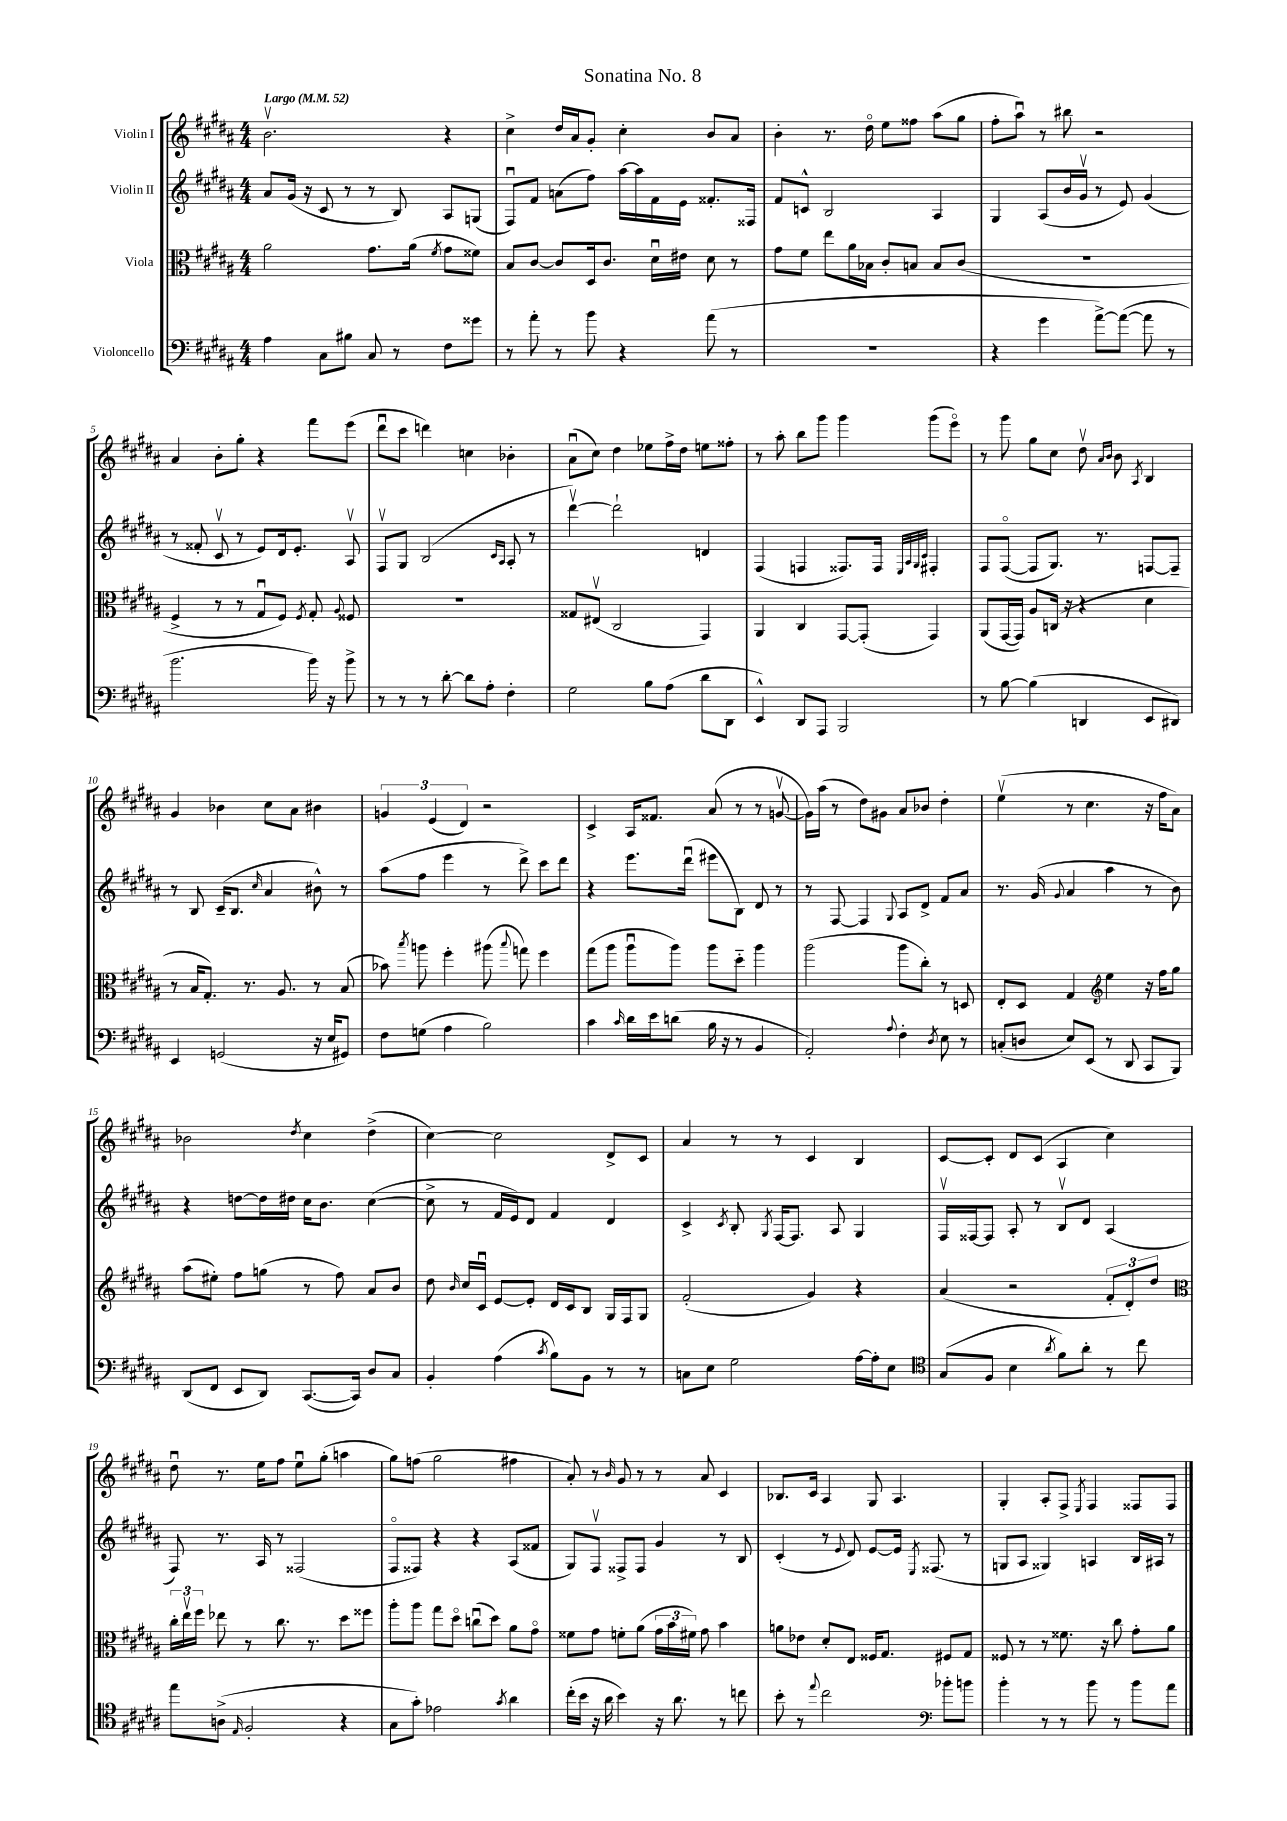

**kern	**kern	**kern	**kern
*part4	*part3	*part2	*part1
*staff4	*staff3	*staff2	*staff1
*I"Violoncello	*I"Viola	*I"Violin II	*I"Violin I
*clefF4	*clefC3	*clefG2	*clefG2
*k[f#c#g#d#a#]	*k[f#c#g#d#a#]	*k[f#c#g#d#a#]	*k[f#c#g#d#a#]
*M4/4	*M4/4	*M4/4	*M4/4
*MM52	*MM52	*MM52	*MM52
=1	=1	=1	=1
!	!	!	!LO:TX:a:B:t=Largo
4A#\	2a#\	8a#/L	2.bv\
.	.	(16g#/Jk	.
.	.	16r	.
8C#\L	.	8c#/	.
8B#X\J	.	8r	.
8C#/	8.g#\L	8r	.
8r	.	8B/)	.
.	(16a#\Jk	.	.
.	8qf#/	.	.
8F#\L	8g#\L	8A#/L	4r
8g##X\J	8f##X\J)	(8Gn/J	.
=2	=2	=2	=2
8r	8B/L	8F#u/L)	4cc#^\
8a#'\	[8c#/J	8f#/J	.
8r	8c#/L]	(8an\L	16dd#/LL
.	.	.	16a#/J
8b\	16D#/k	8ff#\J)	8g#'/J
.	8.c#/J	.	.
4r	.	[16aa#\LL	4cc#'\
.	.	16aa#\]	.
.	16d#u\LL	16f#\	.
.	16e#X\JJ	16e\JJ	.
(8a#\	8d#\	8.f##X'/L	8b/L
8r	8r	.	8a#/J
.	.	16F##X/Jk	.
=3	=3	=3	=3
1r	8g#\L	8f#/L	4b'\
.	8f#\J	8cn^^/J	.
.	8ee\L	2B/	8.r
.	16a#\L	.	.
.	16B-X\JJ	.	16dd#\
.	8c#'/L	.	8ee\L
.	8Bn/J	.	8ff##X\J
.	8B/L	4A#/	(8aa#\L
.	(8c#/J	.	8gg#\J
=4	=4	=4	=4
4r	1r	4G#/	8ff#'\L
.	.	.	8aa#u\J)
4g#\	.	(8A#/L	8r
.	.	16b/L	8bb#X\
.	.	16g#v/JJ	.
[8a#^\L)	.	8r	2r
(8a#\J_	.	8e/)	.
8a#\]	.	(4g#/	.
8r	.	.	.
!!LO:LB:g=z
=5	=5	=5	=5
2.b\	4F#^/	8r	4a#/
.	.	8f##X'/	.
.	8r	8c#v/	8b'\L
.	8r	8r	8gg#'\J
.	8G#u/L	8e/L)	4r
.	8F#/J)	16d#/k	.
.	.	8.e'/J	.
.	8qF#/	.	.
16b\)	8G#'/	.	8fff#\L
16r	.	.	.
.	8qqA#/	.	.
8b^\	8F##X/	8A#v/	(8eee\J
=6	=6	=6	=6
8r	1r	8F#v/L	8ddd#u\L
8r	.	8G#/J	8ccc#\J
8r	.	(2B/	4dddn\)
[8d#'\	.	.	.
8d#\L]	.	.	4ccn\
8A#'\J	.	.	.
.	.	16qqc#/LL	.
.	.	16qqA#/JJ	.
4F#'\	.	8A#'/	4b-X'\
.	.	8r	.
=7	=7	=7	=7
2G#\	8G##X/L	[4ddd#v\)	(8a#u\L
.	(8E#Xv/J	.	8cc#\J)
.	2C#/	2ddd#`\]	4dd#\
8B\L	.	.	8ee-X\L
(8A#\J	.	.	16ff#^\L
.	.	.	16dd#\JJ
8d#\L	4GG#/)	4dn/	8een\L
8DD#\J	.	.	8ff##X'\J
=8	=8	=8	=8
4EE^^/)	4AA#/	(4F#/	8r
.	.	.	8aa#'\
8DD#/L	4C#/	4Fn/	8bb\L
8AAA#/J	.	.	8ggg#\J
2BBB/	[8GG#/L	8.F##X/L)	4ggg#\
.	(8GG#'/J]	.	.
.	.	16F##/Jk	.
.	.	32qqE/LLL	.
.	.	32qqA#/	.
.	.	32qqG#/	.
.	.	32qqc#/JJJ	.
.	4GG#/)	4F#X'/	(8ggg#\L
.	.	.	8eee\J)
=9	=9	=9	=9
8r	(8AA#/L	8F#/L	8r
[8B\	[16GG#/L	([8F#/J	8ggg#\
.	16GG#/JJ])	.	.
(4B\]	8A#/L	8F#/L]	8gg#\L
.	(16Cn/Jk	8.G#/J)	8cc#\J
.	16r	.	.
4DDn/	4r	.	8dd#v\
.	.	8.r	.
.	.	.	16qqa#/LL
.	.	.	16qqb/JJ
.	.	.	8b\
.	.	.	8qA#/
8EE/L	4d#\	[8Fn/L	4B/
8DD#X/J)	.	8F~/J]	.
!!LO:LB:g=z
=10	=10	=10	=10
4EE/	8r	8r	4g#/
.	16B/KL	8B/	.
.	8.G#'/J)	.	.
(2GGn/	.	(16c#~/KL	4b-X\
.	.	8.B/J	.
.	8.r	.	.
.	.	16qqcc#/	.
.	.	4a#/	8cc#\L
.	8.A#/	.	.
.	.	.	8a#\J
16r	8r	8b#X^^\)	4b#X\
16E/KL	.	.	.
8GG#X/J)	(8B/	8r	.
=11	=11	=11	=11
8F#\L	8b-X\)	(8aa#\L	6gn/
.	8qbb/	.	.
(8Gn\J	8aan\	8ff#\J	.
.	.	.	(6e/
4A#\	4ff#'\	4eee\	.
.	.	.	6d#/)
2B\)	(8aa#X\	8r	2r
.	8qqbb/	.	.
.	8ggn\)	8ddd#^\)	.
.	4ff#\	8ccc#\L	.
.	.	8ddd#\J	.
=12	=12	=12	=12
4c#\	(8gg#\L	4r	4c#^/
.	8aa#\J	.	.
16qqc#/	.	.	.
16d#\LL	8aa#u\L	8.eee\L	16A#/KL
16e\J	.	.	8.f##X/J
(8dn\J	8aa#\J)	.	.
.	.	(16ddd#u\Jk	.
16B\	8aa#\L	8eee#X\L	(8a#/
16r	.	.	.
8r	8dd#\J	8B\J)	8r
4BB/	4aa#\	8d#/	8r
.	.	8r	[8gnv/
=13	=13	=13	=13
2AA#'/)	(2aa#\	8r	16g\LL])
.	.	.	(16aa#\JJ
.	.	[8F#/	8r
.	.	4F#/]	8dd#\L)
.	.	.	8g#X\J
8qqA#/	.	8qqG#/	.
4F#'\	8aa#\L	8A#/L	8a#/L
.	8cc#'\J)	8d#^/J	8b-X/J
8qD#/	.	.	.
8E\	8r	8f#/L	4dd#'\
8r	8Dn/	8a#/J	.
=14	=14	=14	=14
(8Cn'/L	8E'/L	8.r	(4eev\
8Dn/J	8D#/J	.	.
.	.	(16g#/	.
.	.	8qqg#/	.
8E/L)	4G#/	4a#/	8r
(8EE/J	.	.	4.cc#\
*	*clefG2	*	*
8r	4ee\	4aa#\	.
8DD#/	.	.	.
8CC#/L	16r	8r	16r
.	16ff#\KL	.	16ff#\KL
8BBB/J)	8gg#\J	8b\)	8a#\J)
!!LO:LB:g=z
=15	=15	=15	=15
(8DD#/L	(8aa#\L	4r	2b-X\
8FF#/J	8ee#X'\J)	.	.
8EE/L	8ff#\L	[8ddn\L	.
8DD#/J)	(8ggn\J	16dd\L]	.
.	.	16dd#X\JJ	.
.	.	.	8qdd#/
([8.CC#/L	8r	16cc#\KL	4cc#\
.	.	8.b\J	.
.	8ff#\)	.	.
16CC#/Jk])	.	.	.
8D#/L	8a#/L	([4cc#\	(4dd#^\
8C#/J	8b/J	.	.
=16	=16	=16	=16
4BB'/	8dd#\	8cc#^\]	[4cc#\)
.	16qqb/	.	.
.	16cc#/LL	8r	.
.	16c#u/JJ	.	.
(4A#\	[8e/L	16f#/LL	2cc#\]
.	.	16e/J)	.
.	8e'/J]	8d#/J	.
8qc#/	.	.	.
8B\L)	16d#/LL	4f#/	.
.	16c#/J	.	.
8BB\J	8B/J	.	.
8r	16G#/LL	4d#/	8d#^/L
.	16F#/J	.	.
8r	8G#/J	.	8c#/J
=17	=17	=17	=17
8Cn\L	(2f#'/	4c#^/	4a#/
8E\J	.	.	.
.	.	8qc#/	.
2G#\	.	8B'/	8r
.	.	8qG#/	.
.	.	[16F#/KL	8r
.	.	8.F#/J]	.
.	4g#/)	.	4c#/
.	.	8A#/	.
[16A#\LL	4r	4G#/	4B/
16A#'\J]	.	.	.
8E\J	.	.	.
=18	=18	=18	=18
*clefC4	*	*	*
(8G#/L	(4a#/	16F#v/LL	[8c#/L
.	.	[16F##X/J	.
8F#/J	.	8F##/J]	8c#'/J]
4B\	2r	8A#'/	8d#/L
.	.	8r	(8c#/J
8qa#/	.	.	.
8f#\L)	.	8Bv/L	4A#/
8a#'\J	.	8d#/J	.
8r	12f#'/L	(4A#/	4cc#\)
.	12d#'/)	.	.
8cc#\	.	.	.
.	12dd#/J	.	.
!!LO:LB:g=z
=19	=19	=19	=19
*	*clefC3	*	*
8ee\L	24cc#'\LL	8F#/)	8dd#u\
.	24eev\	.	.
.	24ff#\JJ	.	.
(8An^\J	8ee-X\	8.r	8.r
16qqE/	.	.	.
2F#'/	8r	.	.
.	.	16A#/	16ee\KL
.	8.cc#\	8r	8ff#\J
.	.	(2F##X/	8eeu\L
.	8.r	.	.
.	.	.	(8gg#'\J
4r	8dd#\L	.	4aan\
.	8ff##X\J	.	.
=20	=20	=20	=20
8G#\L	8aa#'\L	8F#/L	8gg#\L)
8g#'\J)	8aa#\J	8F##X/J)	(8ffn\J
2e-X\	8gg#\L	4r	2gg#\
.	8dd#\J	.	.
.	(8ccnu\L	4r	.
.	8dd#\J)	.	.
8qg#/	.	.	.
4a#\	8a#\L	(8A#/L	4ff#X\
.	8g#\J	8f##X/J	.
=21	=21	=21	=21
(16cc#'\LL	8f##X\L	8G#/L)	8a#'/)
16b\JJ	.	.	.
16r	8g#\J	8F#v/J	8r
16a#\	.	.	.
.	.	.	16qqb/
4b\)	8fn'\L	8F##X^/L	8g#/
.	(8a#\J	8F##/J	8r
16r	24g#\LL	4g#/	8r
.	24b\	.	.
8.a#\	.	.	.
.	24f#X\JJ)	.	.
.	8g#\	.	8a#/
8r	4b\	8r	4c#/
8ccn\	.	8B/	.
=22	=22	=22	=22
8b'\	8an\L	(4c#'/	8.B-X/L
8r	8e-X\J	.	.
.	.	.	16c#/Jk
8qqee/	.	.	.
2cc#\	8d#'/L	8r	4A#/
.	.	8qqe/	.
.	8E/J	8d#/)	.
.	16F##X/KL	[8e/L	8G#/
.	8.G#/J	.	.
.	.	16e/Jk]	4.A#/
.	.	8qE/	.
.	.	(8.F##X/	.
*clefF4	*	*	*
8b-X'\L	8F#X/L	.	.
8bn\J	8G#/J	8r	.
=23	=23	=23	=23
4b'\	8F##X/	8Gn/L	4G#'/
.	8r	8A#/J	.
8r	8r	4G##X/)	8A#'/L
8r	8.f##X\	.	8F#^/J
.	.	.	8qE/
8b\	.	4An/	4F#/
.	16r	.	.
8r	8cc#\	.	.
8b\L	8g#'\L	16B/LL	8F##X/L
.	.	16A#X/JJ	.
8a#\J	8a#\J	8r	8F##/J
==	==	==	==
*-	*-	*-	*-
